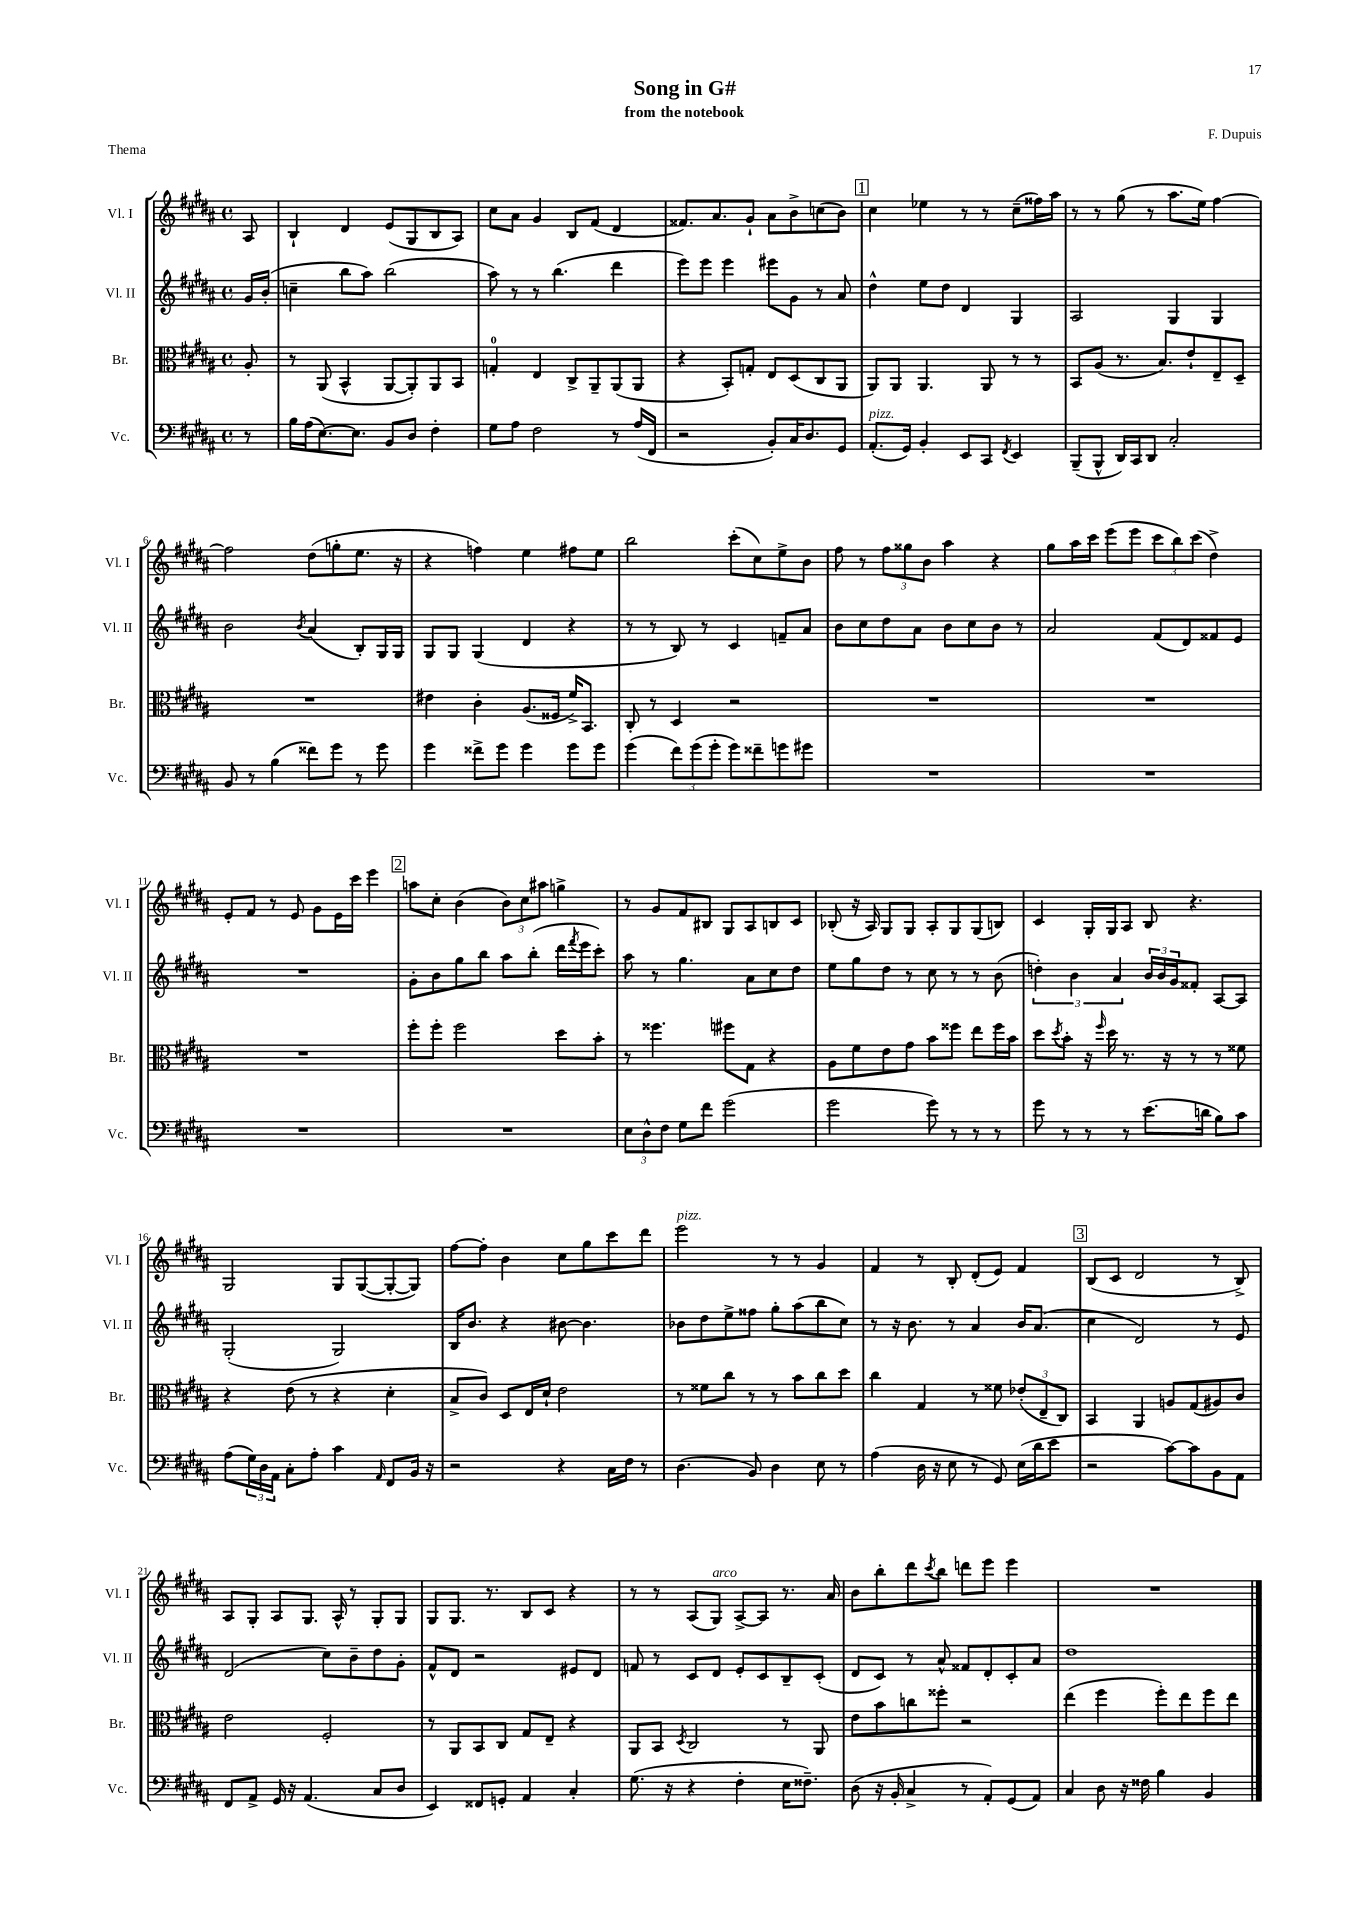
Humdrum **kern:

**kern	**kern	**kern	**kern
*staff4	*staff3	*staff2	*staff1
*clefF4	*clefC3	*clefG2	*clefG2
*k[f#c#g#d#a#]	*k[f#c#g#d#a#]	*k[f#c#g#d#a#]	*k[f#c#g#d#a#]
*M4/4	*M4/4	*M4/4	*M4/4
*met(c)	*met(c)	*met(c)	*met(c)
8r	8A#'	16g#	8A#
.	.	(16b'	.
=	=	=	=
16B	8r	4cc~	4B`
(16A#	.	.	.
[8.E)	(8AA#	.	.
.	4BB^^	8bb	4d#
8.E]	.	.	.
.	.	8aa#)	.
8BB	[8AA#	(2bb	(8e
8D#	8AA#'])	.	8G#
4F#'	8AA#	.	8B
.	8BB	.	8A#)
=	=	=	=
8G#	4G'	8aa#)	8cc#
8A#	.	8r	8a#
2F#	4E	8r	4g#
.	.	(4.bb	.
.	8C#^	.	8B
.	8AA#~	.	(8f#
8r	(8AA#	4ddd#	4d#
(16A#	8AA#	.	.
16FF#	.	.	.
=	=	=	=
2r	4r	8eee)	8.f##)
.	.	8eee	.
.	.	.	8.a#
.	8BB')	4eee	.
.	8G'	.	8g#`
8BB')	8E	8eee#	8a#
16C#	(8D#	8g#	8b^
8.D#	.	.	.
.	8C#	8r	(8cc
8GG#	8AA#	8a#	8b)
=	=	=	=
(8.AA#'	8AA#)	4dd#^^	4cc#
.	8AA#	.	.
16GG#)	.	.	.
4BB'	4.AA#	8ee	4ee-
.	.	8dd#	.
8EE	.	4d#	8r
8CC#	8AA#	.	8r
8qFF#	.	.	.
4EE	8r	4G#	(8cc#~
.	8r	.	16ff##)
.	.	.	16aa#
=	=	=	=
(8BBB~	8BB	2A#	8r
8BBB^^	(8A#	.	8r
16DD#)	8.r	.	(8gg#
16CC#	.	.	.
8DD#	.	.	8r
.	8.B)	.	.
2C#'	.	4G#	8.aa#
.	8e`	.	.
.	.	.	16ee)
.	8E~	4G#	[4ff#
.	8D#~	.	.
=	=	=	=
8BB	1r	2b	2ff#]
8r	.	.	.
(4B	.	.	.
.	.	8qb	.
8f##)	.	(4a#	(8dd#
8g#	.	.	8gg'
8r	.	8B')	8.ee
8g#	.	16G#	.
.	.	16G#	16r
=	=	=	=
4g#	4e#	8G#	4r
.	.	8G#	.
8f##^	4c#'	(4G#	4ff)
8g#	.	.	.
4g#	(8.A#	4d#	4ee
.	16F##	.	.
8g#	16f#^)	4r	8ff#
.	8.BB	.	.
8g#	.	.	8ee
=	=	=	=
(4g#	8C#'	8r	2bb
.	8r	8r	.
12f#)	4D#	8B)	.
(12g#	.	.	.
.	.	8r	.
12g#'	.	.	.
8g#)	2r	4c#	(8ccc#'
8f##~	.	.	8cc#)
8g	.	8f~	8ee^
8g#	.	8a#	8b
=	=	=	=
1r	1r	8b	8ff#
.	.	8cc#	8r
.	.	8dd#	12ff#
.	.	.	12gg##
.	.	8a#	.
.	.	.	12b
.	.	8b	4aa#
.	.	8cc#	.
.	.	8b	4r
.	.	8r	.
=	=	=	=
1r	1r	2a#	8gg#
.	.	.	16aa#
.	.	.	16ccc#
.	.	.	(8eee
.	.	.	8eee
.	.	(8f#	12ccc#
.	.	.	12bb)
.	.	8d#)	.
.	.	.	(12ccc#
.	.	8f##	4dd#^)
.	.	8e	.
=	=	=	=
1r	1r	1r	8e'
.	.	.	8f#
.	.	.	8r
.	.	.	8e
.	.	.	8g#
.	.	.	16e
.	.	.	16ccc#
.	.	.	4eee
=	=	=	=
1r	8ff#'	8g#'	8aa
.	8ff#'	8b	8cc#'
.	2ff#	8gg#	(4b
.	.	8bb	.
.	.	8aa#	12b)
.	.	.	12cc#
.	.	(8bb'	.
.	.	.	12aa#
.	8dd#	16ddd#	4gg^
.	.	8qfff#	.
.	.	16eee	.
.	8b'	8ccc#')	.
=	=	=	=
12E	8r	8aa#	8r
12D#^^	.	.	.
.	4.ff##	8r	8g#
12F#	.	.	.
8G#	.	4.gg#	8f#
8f#	.	.	8B#
(2g#	8ff#	.	8G#
.	8G#	8a#	8A#
.	4r	8cc#	8B
.	.	8dd#	8c#
=	=	=	=
2g#	8A#	8ee	(8B-'
.	8f#	8gg#	16r
.	.	.	16A#)
.	8e	8dd#	8G#
.	8g#	8r	8G#
8g#)	8b	8cc#	8A#'
8r	8ff##	8r	8G#
8r	8ee	8r	(8G#
8r	16ff##	(8b	8B)
.	16b	.	.
=	=	=	=
8g#	8dd#	6dd')	4c#
.	8qdd#	.	.
8r	8b'	.	.
.	.	6b	.
8r	16r	.	16G#'
.	16qqff#	.	.
.	16dd#	.	16G#
.	.	6a#	.
8r	8.r	.	8A#
(8.e	.	24b	8B
.	.	24b	.
.	16r	.	.
.	.	24g#	.
.	8r	8f##'	4.r
16d	.	.	.
8B)	8r	[8A#	.
8c#	8f##	8A#]	.
=	=	=	=
(8A#	4r	(2G#'	2G#
24G#)	.	.	.
24D#	.	.	.
24AA#	.	.	.
8C#'	(8e	.	.
8A#'	8r	.	.
4c#	4r	2G#)	8G#
.	.	.	([8G#
16qqAA#	.	.	.
8FF#	4d#'	.	8G#'_
16BB	.	.	8G#])
16r	.	.	.
=	=	=	=
2r	8B^	16B	[8ff#
.	.	8.b	.
.	8c#)	.	8ff#']
.	8D#	4r	4b
.	16E	.	.
.	16d#`	.	.
4r	2e	[8b#	8cc#
.	.	4.b#]	8gg#
16C#	.	.	8ccc#
16F#	.	.	.
8r	.	.	8ddd#
=	=	=	=
(4.D#	8r	8b-	2eee
.	8f##	8dd#	.
.	8cc#	8ee^	.
8BB)	8r	8ff##	.
4D#	8r	8gg#'	8r
.	8b	(8aa#	8r
8E	8cc#	8bb	4g#
8r	8dd#	8cc#)	.
=	=	=	=
(4A#	4cc#	8r	4f#
.	.	16r	.
.	.	8.b	.
16D#	4G#	.	8r
16r	.	.	.
8E	.	8r	8B'
8r	8r	4a#	(8d#'
8GG#)	8f##	.	8e)
(16E	(12e-'	16b	4f#
16d#	.	(8.a#	.
.	12E~	.	.
8e	.	.	.
.	12C#)	.	.
=	=	=	=
2r	4BB	4cc#	(8B
.	.	.	8c#
.	4AA#	2d#)	2d#
[8c#)	8A	.	.
8c#]	(8G#	.	.
8BB	8A#)	8r	8r
8AA#	8c#	8e	8B^)
=	=	=	=
8FF#	2e	(2d#	8A#
8AA#^	.	.	8G#'
16GG#	.	.	8A#
16r	.	.	.
(4.AA#	.	.	8.G#
.	2F#'	8cc#)	.
.	.	.	16A#^^
.	.	8b~	8r
8C#	.	8dd#	8G#'
8D#	.	8g#'	8G#
=	=	=	=
4EE)	8r	8f#^^	8G#
.	8AA#	8d#	8.G#
8FF##	8BB	2r	.
.	.	.	8.r
8GG'	8C#	.	.
4AA#	8G#	.	8B
.	8E~	.	8c#
4C#'	4r	8e#	4r
.	.	8d#	.
=	=	=	=
(8.G#	8AA#	8f	8r
.	8BB	8r	8r
16r	.	.	.
.	8qD#	.	.
4r	2C#	8c#	(8A#
.	.	8d#	8G#)
4F#'	.	8e'	[8A#^
.	.	8c#	8A#]
16E	8r	8B~	8.r
8.F##~)	.	.	.
.	8AA#	(8c#'	.
.	.	.	16a#
=	=	=	=
(8D#	8e	8d#	8b
16r	8b	8c#)	8bb'
16BB'	.	.	.
4C#^	8cc	8r	8ddd#
.	.	.	8qccc#
.	8ff##'	8a#^^	8bb
8r	2r	8f##	8ddd
8AA#')	.	8d#'	8eee
(8GG#	.	8c#'	4eee
8AA#)	.	8a#	.
=	=	=	=
4C#	(4ee	1dd#	1r
8D#	4ff#	.	.
16r	.	.	.
16F##	.	.	.
4B	8ff#')	.	.
.	8ee	.	.
4BB	8ff#	.	.
.	8ee	.	.
==	==	==	==
*-	*-	*-	*-
